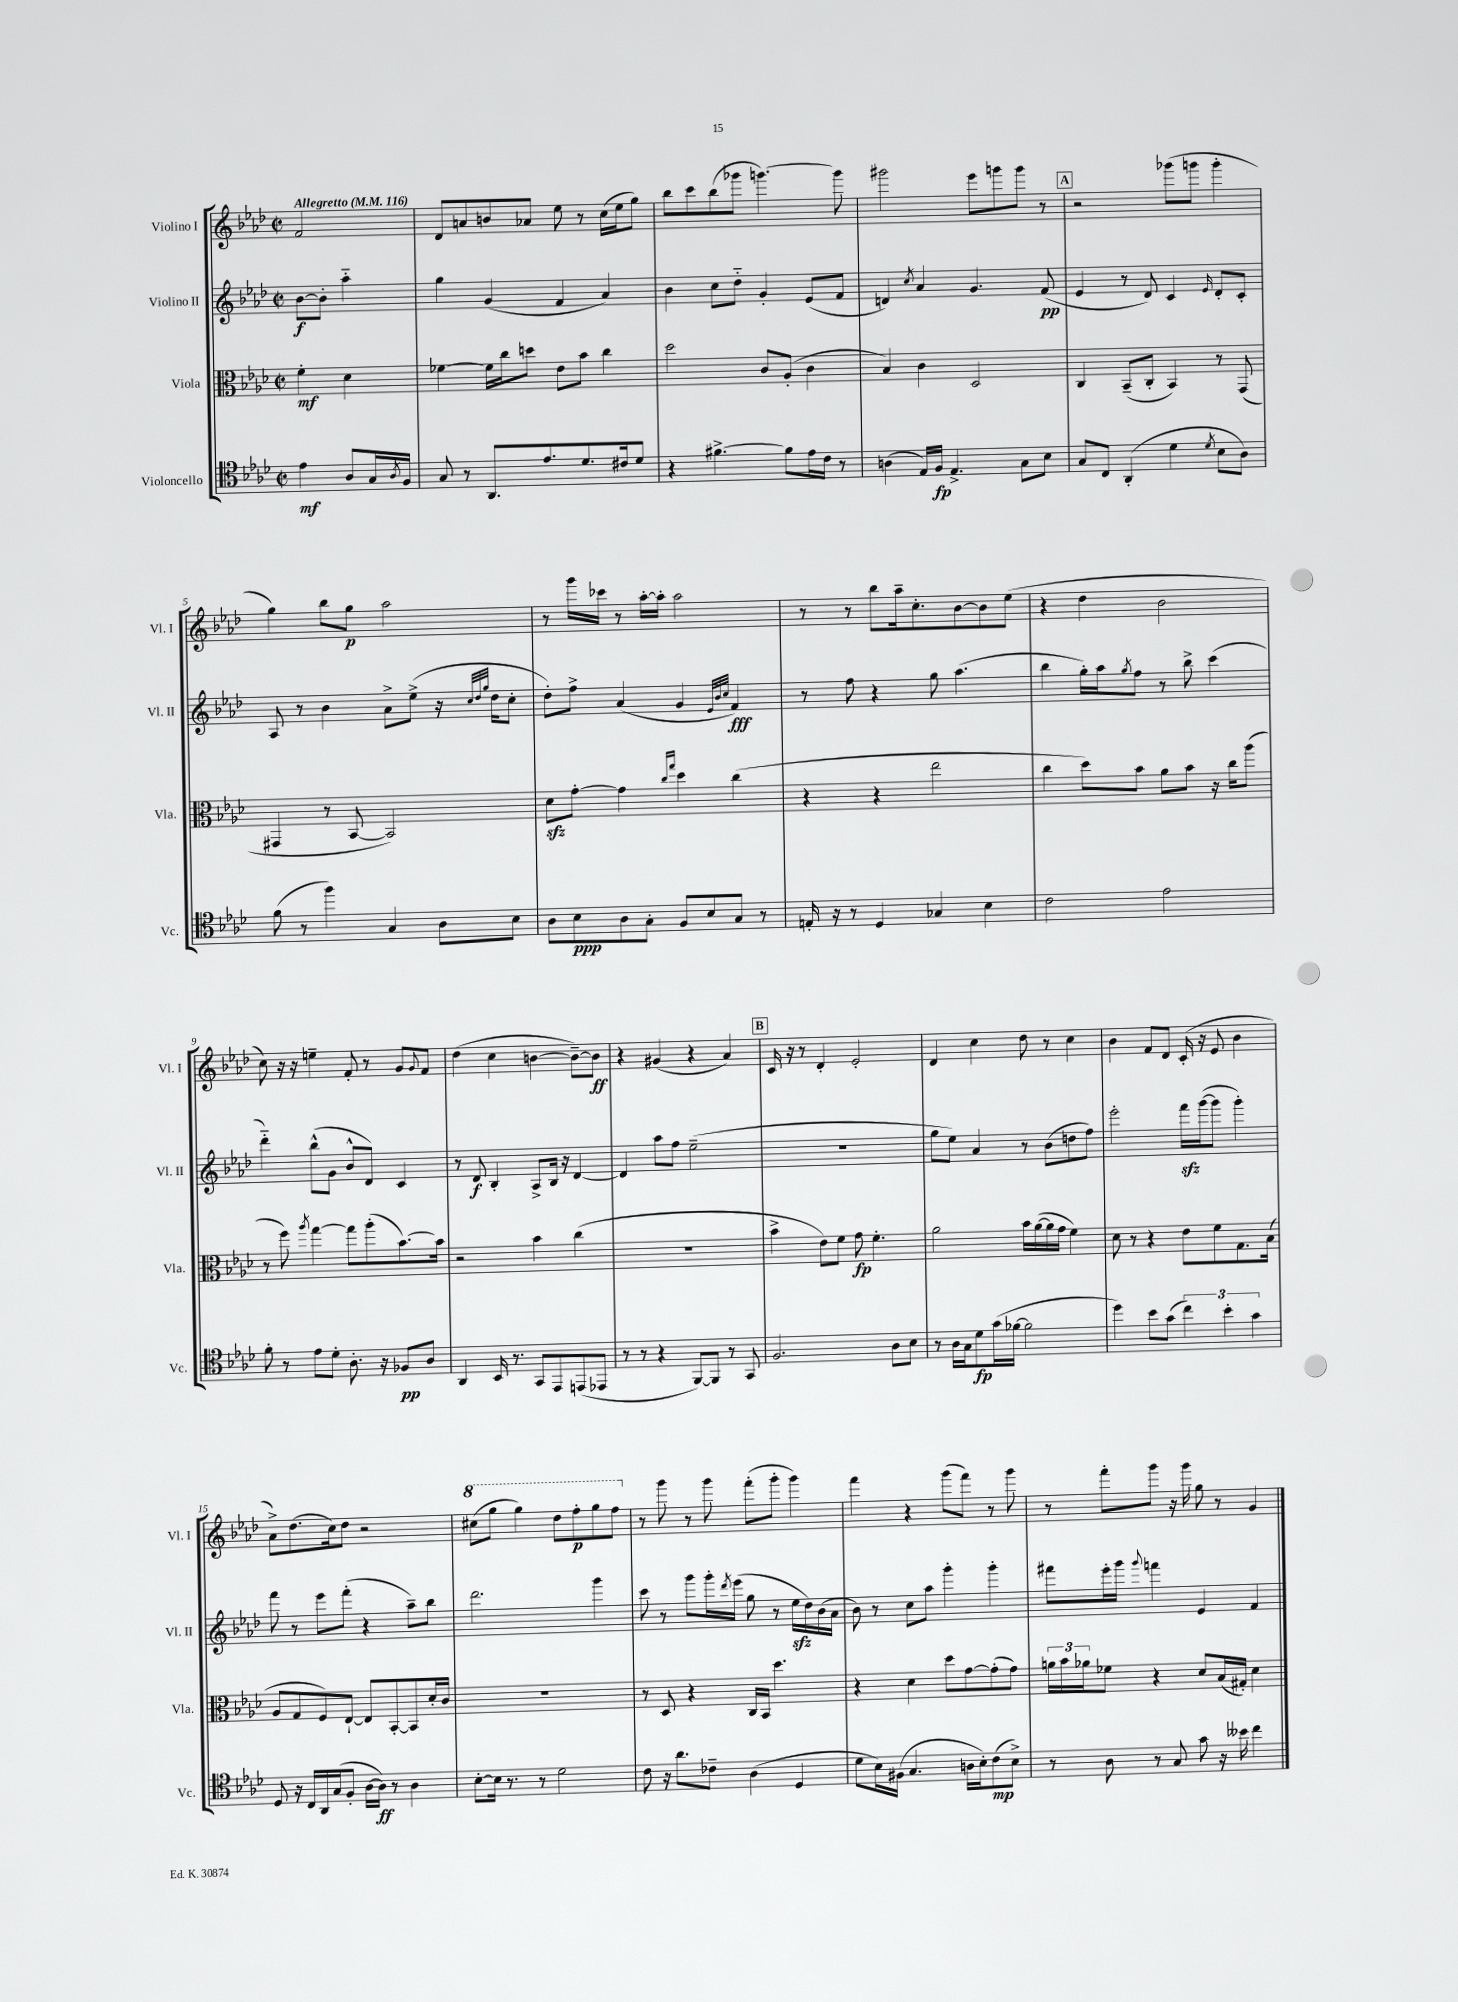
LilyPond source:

<<
\new StaffGroup <<
\new Staff = "s0" \with { instrumentName = "Violino I" shortInstrumentName = "Vl. I" } {
    \clef treble \key aes \major \defaultTimeSignature \time 2/2 \partial 2 \tempo "Allegretto" 4 = 116
    f'2 |
    des'8 a'8 b'8 aes'8 ees''8 r8 c''16( ees''16 g''8) |
    bes''8 c'''8 bes''8( ges'''8 g'''4.~) g'''8 |
    gis'''2 ees'''8 g'''8 g'''8 r8 |
    \mark \markup { \box "A" } r2 ges'''8( g'''8 g'''4-. |
    g''4) bes''8 g''8\p aes''2 |
    r8 g'''16 ces'''16 r8 aes''16~-. aes''16-. aes''2 |
    r8 r8 bes''8 aes''16-- c''8.-. bes'8~ bes'8 ees''8( |
    r4 des''4 bes'2 |
    c''8) r16 r16 e''4-- f'8-. r8 g'8 \appoggiatura { g'8 } f'8 |
    des''4( c''4 b'4~ b'8~--) b'8\ff |
    r4 gis'4( r4 aes'4) |
    \mark \markup { \box "B" } c'16 r16 r8 des'4-. ees'2-. |
    des'4 c''4 des''8 r8 c''4 |
    bes'4 f'8 des'8 c'16-.( r16 ees'8 bes'4 |
    aes'8->) des''8.( c''16) des''8 r2 |
    \ottava #1 cis'''8( g'''8 g'''4) des'''8 f'''8-.\p g'''8 f'''8 \ottava #0 |
    r8 g'''8 r8 g'''8 f'''8-.( g'''8-. g'''4) |
    f'''4 r4 g'''8( f'''8) r8 g'''8 |
    r8 f'''8-. g'''8 r16 g'''16 g''8 r8 g'4 \bar "|." |
}
\new Staff = "s1" \with { instrumentName = "Violino II" shortInstrumentName = "Vl. II" } {
    \clef treble \key aes \major \defaultTimeSignature \time 2/2 \partial 2
    bes'8~\f bes'8-. aes''4-_ |
    g''4 g'4( f'4 aes'4) |
    bes'4 c''8 des''8-_ g'4-. ees'8( f'8 |
    d'4) \acciaccatura { c''8 } aes'4 g'4. f'8\pp( |
    \mark \markup { \box "A" } ees'4 r8 des'8) c'4 \grace { ees'16 } des'8-. c'8-. |
    aes8 r8 bes'4 aes'8-> ees''8->( r16 \grace { c''32 des''32 g''32 } des''16 c''8-. |
    des''8-.) f''8-> aes'4( g'4 \grace { ees'32 bes'32 c''32 } f'4\fff) |
    r8 f''8 r4 g''8 aes''4.( |
    bes''4 g''16-.) aes''16 \acciaccatura { g''8 } f''8 r8 bes''8-> c'''4( |
    des'''4-_) bes''8-^( g'8 bes'8-^ des'8) c'4 |
    r8 des'8\f bes4-. aes8-> bes16 r16 des'4~ |
    des'4 aes''8 f''8 ees''2--( |
    \mark \markup { \box "B" } R1 |
    g''8 ees''8) aes'4 r8 bes'8( d''8 f''8) |
    ees'''2-. f'''16\sfz g'''16~( g'''8 g'''4-.) |
    f'''8 r8 ees'''8 f'''8-.( r4 aes''8--) bes''8 |
    des'''2. g'''4 |
    c'''8 r8 g'''8 g'''16-. \acciaccatura { des'''8 } ees'''16( g''8 r8 ees''16\sfz des''16) bes'16( aes'16 |
    bes'8) r8 c''8 aes''8 g'''4-. g'''4-. |
    fis'''8 ees'''16-. g'''16 \appoggiatura { g'''8 } f'''4 ees'4 f'4 \bar "|." |
}
\new Staff = "s2" \with { instrumentName = "Viola" shortInstrumentName = "Vla." } {
    \clef alto \key aes \major \defaultTimeSignature \time 2/2 \partial 2
    f'4-.\mf des'4 |
    fes'4~ fes'16 c''16 d''8 ees'8 bes'8 c''4 |
    des''2 c'8 aes8-.( c'4 |
    bes4) c'4 des2 |
    \mark \markup { \box "A" } c4 bes,8--( c8-. bes,4) r8 g,8( |
    gis,4 r8 bes,8~ bes,2) |
    des'8\sfz g'8~-. g'4 \grace { c''16 g''16 } des''4 c''4( |
    r4 r4 ees''2 |
    c''4 des''8) bes'8 aes'8 bes'8 r16 c''16 aes''8( |
    r8 f''8) \acciaccatura { aes''8 } g''4~ g''8 aes''8-.( bes'8.~) bes'16 |
    r2 bes'4 c''4( |
    R1 |
    \mark \markup { \box "B" } bes'4-> ees'8) f'8 g'8\fp f'4.-. |
    aes'2 bes'16 aes'16~( aes'16 g'16 f'4) |
    des'8 r8 r4 ees'8 f'8 g8. bes16( |
    aes8 g8 f8) ees8~-! ees8 bes,8~-. bes,8 des'16-. c'16 |
    R1 |
    r8 des8 r4 c16 bes,16 des''4. |
    r4 des'4 des''8 g'8~ g'8-.( g'8) |
    \tuplet 3/2 { a'16 bes'16 aes'16 } fes'8 r4 des'8 bes16( gis16-.) des'4 \bar "|." |
}
\new Staff = "s3" \with { instrumentName = "Violoncello" shortInstrumentName = "Vc." } {
    \clef tenor \key aes \major \defaultTimeSignature \time 2/2 \partial 2
    ees'4\mf aes8 g16 \acciaccatura { aes8 } f16 |
    g8 r8 aes,8. ees'8. des'8. cis'16 des'8 |
    r4 fis'4.~-> fis'8 ees'16 c'16 r8 |
    a4( ees16) f16\fp ees4.-> g8 bes8 |
    \mark \markup { \box "A" } g8 c8 aes,4-.( des'4 \acciaccatura { des'8 } bes8 aes8) |
    f'8( r8 f''4) g4 aes8 bes8 |
    aes8 bes8\ppp aes8 g8-. f8 bes8 g8 r8 |
    e16-. r16 r8 des4 ges4 bes4 |
    c'2 ees'2 |
    f'8-. r8 ees'8 des'8-. aes8.-. r16 fes8\pp aes8 |
    aes,4 bes,16 r8. g,8 ees,8 e,8( ees,8 |
    r8 r8 r4 f,8~) f,8 r8 g,8 |
    \mark \markup { \box "B" } f2. aes8 bes8 |
    r8 aes16 g16 des'8\fp g'16( fes'16~ fes'2 |
    des''4) bes'8 g'8( \tuplet 3/2 { c''4) bes'4-. g'4 } |
    des8 r16 c16 aes,16 g16( f8-. aes16~ aes16\ff) r8 aes4 |
    bes8~-. bes16 r8. r8 des'2 |
    c'8 r16 aes'8. ces'8-- aes4( des4 |
    des'8 bes16) fis16( g4. a16 bes16-.) c'8\mp( bes8->) |
    r8 aes8 r8 g8 g'8 r16 beses'16 c''4 \bar "|." |
}
>>
>>
